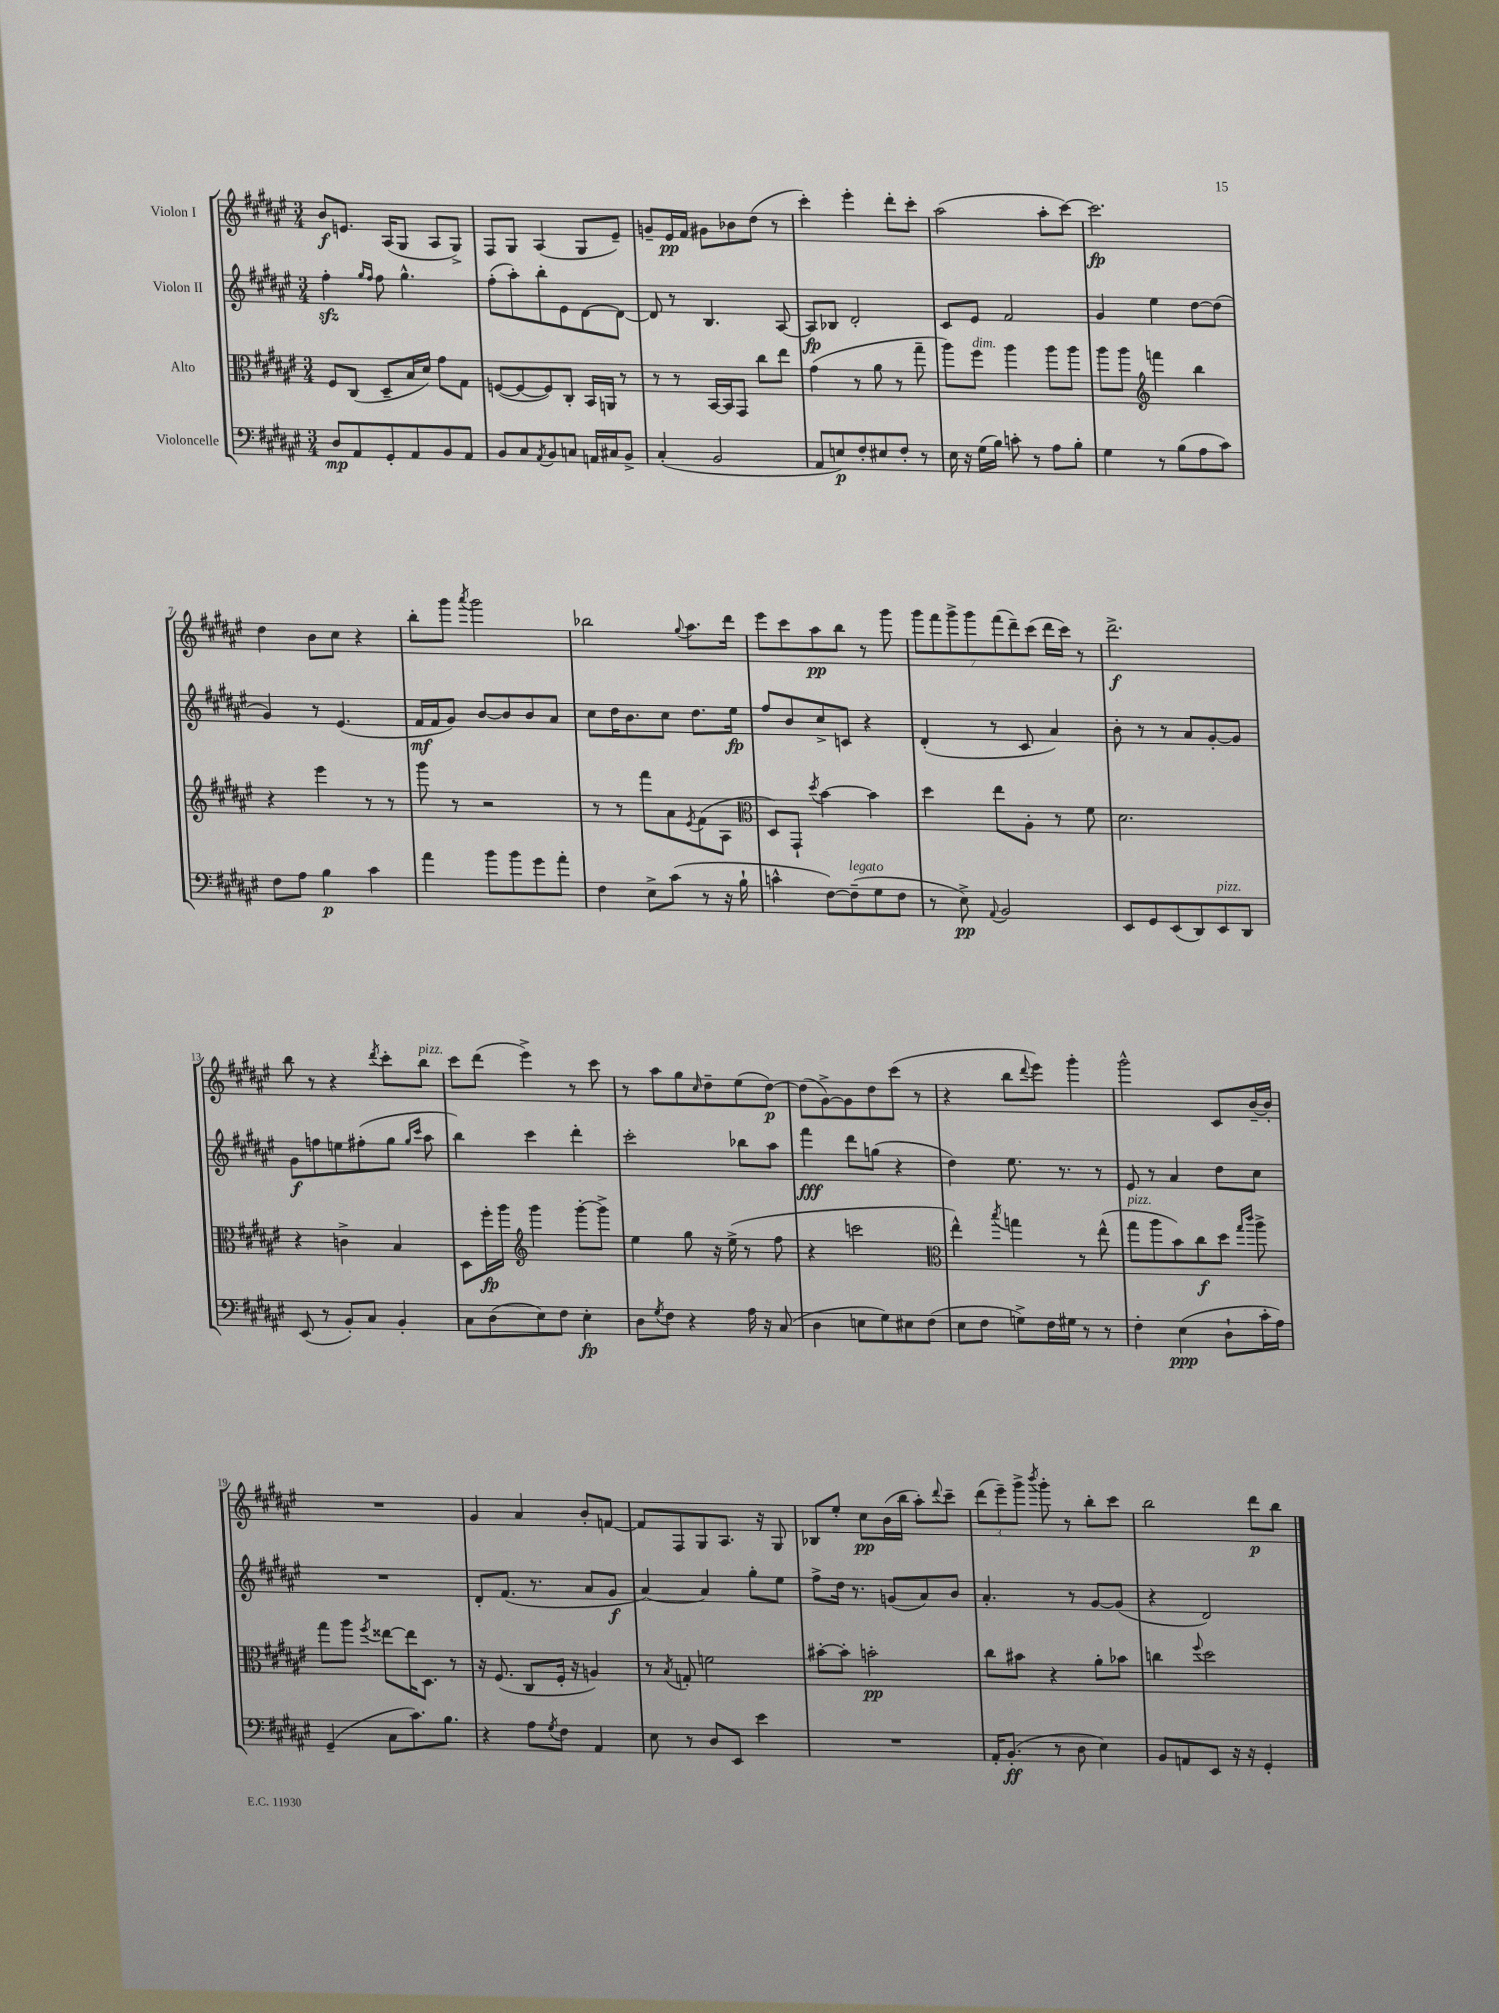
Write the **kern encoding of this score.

**kern	**kern	**kern	**kern
*staff4	*staff3	*staff2	*staff1
*clefF4	*clefC3	*clefG2	*clefG2
*k[f#c#g#d#a#e#]	*k[f#c#g#d#a#e#]	*k[f#c#g#d#a#e#]	*k[f#c#g#d#a#e#]
*M3/4	*M3/4	*M3/4	*M3/4
8D#	8F#	4ff#'	8b
8AA#	(8C#	.	8.e
.	.	16qqgg#	.
.	.	16qqff#	.
8GG#'	8D#~	8ff#	.
.	.	.	(16A#
8AA#	16B	4.gg#^^	8G#
.	16d#)	.	.
8BB	8g#	.	8A#
8AA#	8G#	.	8G#^)
=	=	=	=
8BB	([8F	(8ff#'	8F#
8C#	8F_	8aa#')	8G#
8qAA#	.	.	.
8BB	8F])	8bb'	(4A#
8C	8C#'	8e#	.
16AA	16BB	[8d#	8G#
16C#	16AA	.	.
8BB^	8r	8d#_	8e#~)
=	=	=	=
(4C#'	8r	8d#]	8g~
.	8r	8r	16e#
.	.	.	16f#
2BB	[16BB	4.B	8g#
.	16BB]	.	.
.	8GG#	.	8b-
.	8cc#	.	(8dd#
.	8ee#	[8A#	8r
=	=	=	=
8AA#	(4g#	8A#]	4ccc#')
8E)	.	8B-	.
8F#'	8r	2d#'	4eee#'
8E#	8a#	.	.
8F#'	8r	.	8ddd#'
8r	8gg#~	.	8ccc#'
=	=	=	=
16E#	8aa#)	8c#	(2aa#
16r	.	.	.
(16G#	8ff#	8e#	.
16B)	.	.	.
8c'	4aa#	2f#	.
8r	.	.	.
8A#	8aa#	.	8aa#'
8B'	8aa#	.	[8ccc#)
=	=	=	=
4G#	8aa#	4g#	2.ccc#]
.	8aa#	.	.
*	*clefG2	*	*
8r	4fff	4ee#	.
(8B	.	.	.
8A#	4bb	[8dd#	.
8c#)	.	(8dd#]	.
=	=	=	=
8F#	4r	4g#)	4dd#
8A#	.	.	.
4B	4eee#	8r	8b
.	.	(4.e#	8cc#
4c#	8r	.	4r
.	8r	.	.
=	=	=	=
4a#	8ggg#	16f#	8bb'
.	.	16f#	.
.	8r	8g#)	8ggg#
.	.	.	8qaaa#
8b	2r	[8b	2ggg#
8b	.	8b]	.
8g#	.	8b	.
8a#'	.	8a#	.
=	=	=	=
4F#	8r	8cc#	2bb-
.	8r	16dd#	.
.	.	8.b	.
8E#^	8fff#	.	.
(8c#	8a#	8cc#	.
.	8qe#	.	8qqgg#
8r	(8f#	8.dd#	8.aa#
16r	8A#	.	.
16B`	.	16ee#	16ddd#
=	=	=	=
*	*clefC3	*	*
4c^^	8D#)	8ff#	8eee#
.	8GG#`	8b	8ccc#
.	8qdd#	.	.
[8F#)	[4b	8cc#^	8aa#
(8F#~]	.	8c	8bb
8G#	4b]	4r	8r
8F#	.	.	8ggg#
=	=	=	=
8r	4dd#	(4d#'	14ggg#
.	.	.	14fff#
8E#^)	.	.	.
.	.	.	14ggg#^
.	.	.	14ggg#
8qqAA#	.	.	.
2BB	8ee#	8r	.
.	.	.	(14fff#
.	.	.	14ddd#~)
.	8A#'	8c#	.
.	.	.	(14ccc#
.	8r	4a#)	16ddd#
.	.	.	16ccc#)
.	8f#	.	8r
=	=	=	=
8EE#	2.d#	8b'	2.ddd#^
8GG#	.	8r	.
(8EE#	.	8r	.
8DD#)	.	8a#	.
8EE#	.	[8g#'	.
8DD#	.	8g#]	.
=	=	=	=
(8EE#	4r	8g#	8bb
8r	.	8ff	8r
8BB')	4c^	8ee	4r
8C#	.	(8ff#'	.
.	.	.	8qddd#
4BB'	4B	8gg#	8ccc#'
.	.	16qqgg#	.
.	.	16qqccc#	.
.	.	8aa#	8bb
=	=	=	=
8C#	8D#	4bb)	8ccc#
(8D#	16ff#'	.	(8ddd#
.	16aa#	.	.
*	*clefG2	*	*
8E#)	4ggg#	4ccc#	4eee#^)
8F#	.	.	.
4E#'	[8ggg#'	4ddd#'	8r
.	8ggg#^]	.	8ccc#
=	=	=	=
8D#	4ee#	2ccc#'	8r
8qG#	.	.	.
8F#	.	.	8aa#
4r	8gg#	.	8gg#
.	.	.	16qqcc#
.	16r	.	8dd#~
.	(16ee#^	.	.
16A#	8r	8bb-	(8ee#
16r	.	.	.
(8C#	8ff#	8aa#	[8dd#)
=	=	=	=
4D#	4r	4fff#	(8dd#]
.	.	.	[8g#^)
8E	2ccc	8ddd#	8g#]
8G#)	.	(8gg	8dd#
8E#	.	4r	(8ccc#
(8F#	.	.	8r
=	=	=	=
*	*clefC3	*	*
8E#	4ee#^^)	4dd#)	4r
8F#	.	.	.
.	8qbb	.	.
8G^)	4gg	8.ee#	8bb
.	.	.	8qqddd#
16F#	.	.	8eee#)
16G#	.	8.r	.
8r	8r	.	4ggg#'
8r	(8ee#^^	8r	.
=	=	=	=
4F#'	8gg#	8e#	2ggg#^^
.	8aa#	8r	.
(4E#	8b)	4a#	.
.	8cc#	.	.
8D#`	8dd#	8dd#	8c#
.	16qqgg#	.	.
.	16qqccc#	.	.
16c#'	8aa#^	8cc#	[16b~
16A#)	.	.	16b']
=	=	=	=
(4GG#~	8gg#	2.r	2.r
.	8aa#	.	.
.	8qff#	.	.
8C#	[8ee##	.	.
8.c#)	16ee##]	.	.
.	8.D#	.	.
8.B	.	.	.
.	8r	.	.
=	=	=	=
4r	16r	8d#'	4g#
.	(8.F#	.	.
.	.	(8.f#	.
8A#	8C#	.	4a#
.	.	8.r	.
8qG#	.	.	.
8F#	16F#'	.	.
.	16r	.	.
4AA#	4A)	8a#	8b'
.	.	8g#	[8f
=	=	=	=
8E#	8r	[4a#)	8f]
.	8qB	.	.
8r	8G'	.	8F#
8D#	2f	4a#]	8G#
8EE#	.	.	8.A#
4e#	.	8gg#'	.
.	.	.	16r
.	.	8ee#	8G#
=	=	=	=
2.r	[8b#'	8ff#^	8B-
.	8b#']	16dd#	8ee#'
.	.	8.r	.
.	2b'	.	8cc#
.	.	(8g	(16b
.	.	.	16bb
.	.	8a#)	8aa#')
.	.	.	8qqddd#
.	.	8b	8ccc#~
=	=	=	=
16AA#'	8cc#	4.a#'	(12ddd#
(8.BB'	.	.	.
.	.	.	12eee#~)
.	8b#	.	.
.	.	.	12ggg#^
.	.	.	8qbbb
8r	4r	.	8ggg#'
8D#	.	8r	8r
4E#)	8a#'	[8g#	8bb'
.	8b-	(8g#]	8ccc#
=	=	=	=
8BB	4cc	4r	2bb
8AA	.	.	.
.	8qqff#	.	.
8EE#	2dd#	2d#)	.
16r	.	.	.
16r	.	.	.
4GG#'	.	.	8ddd#
.	.	.	8bb
==	==	==	==
*-	*-	*-	*-
